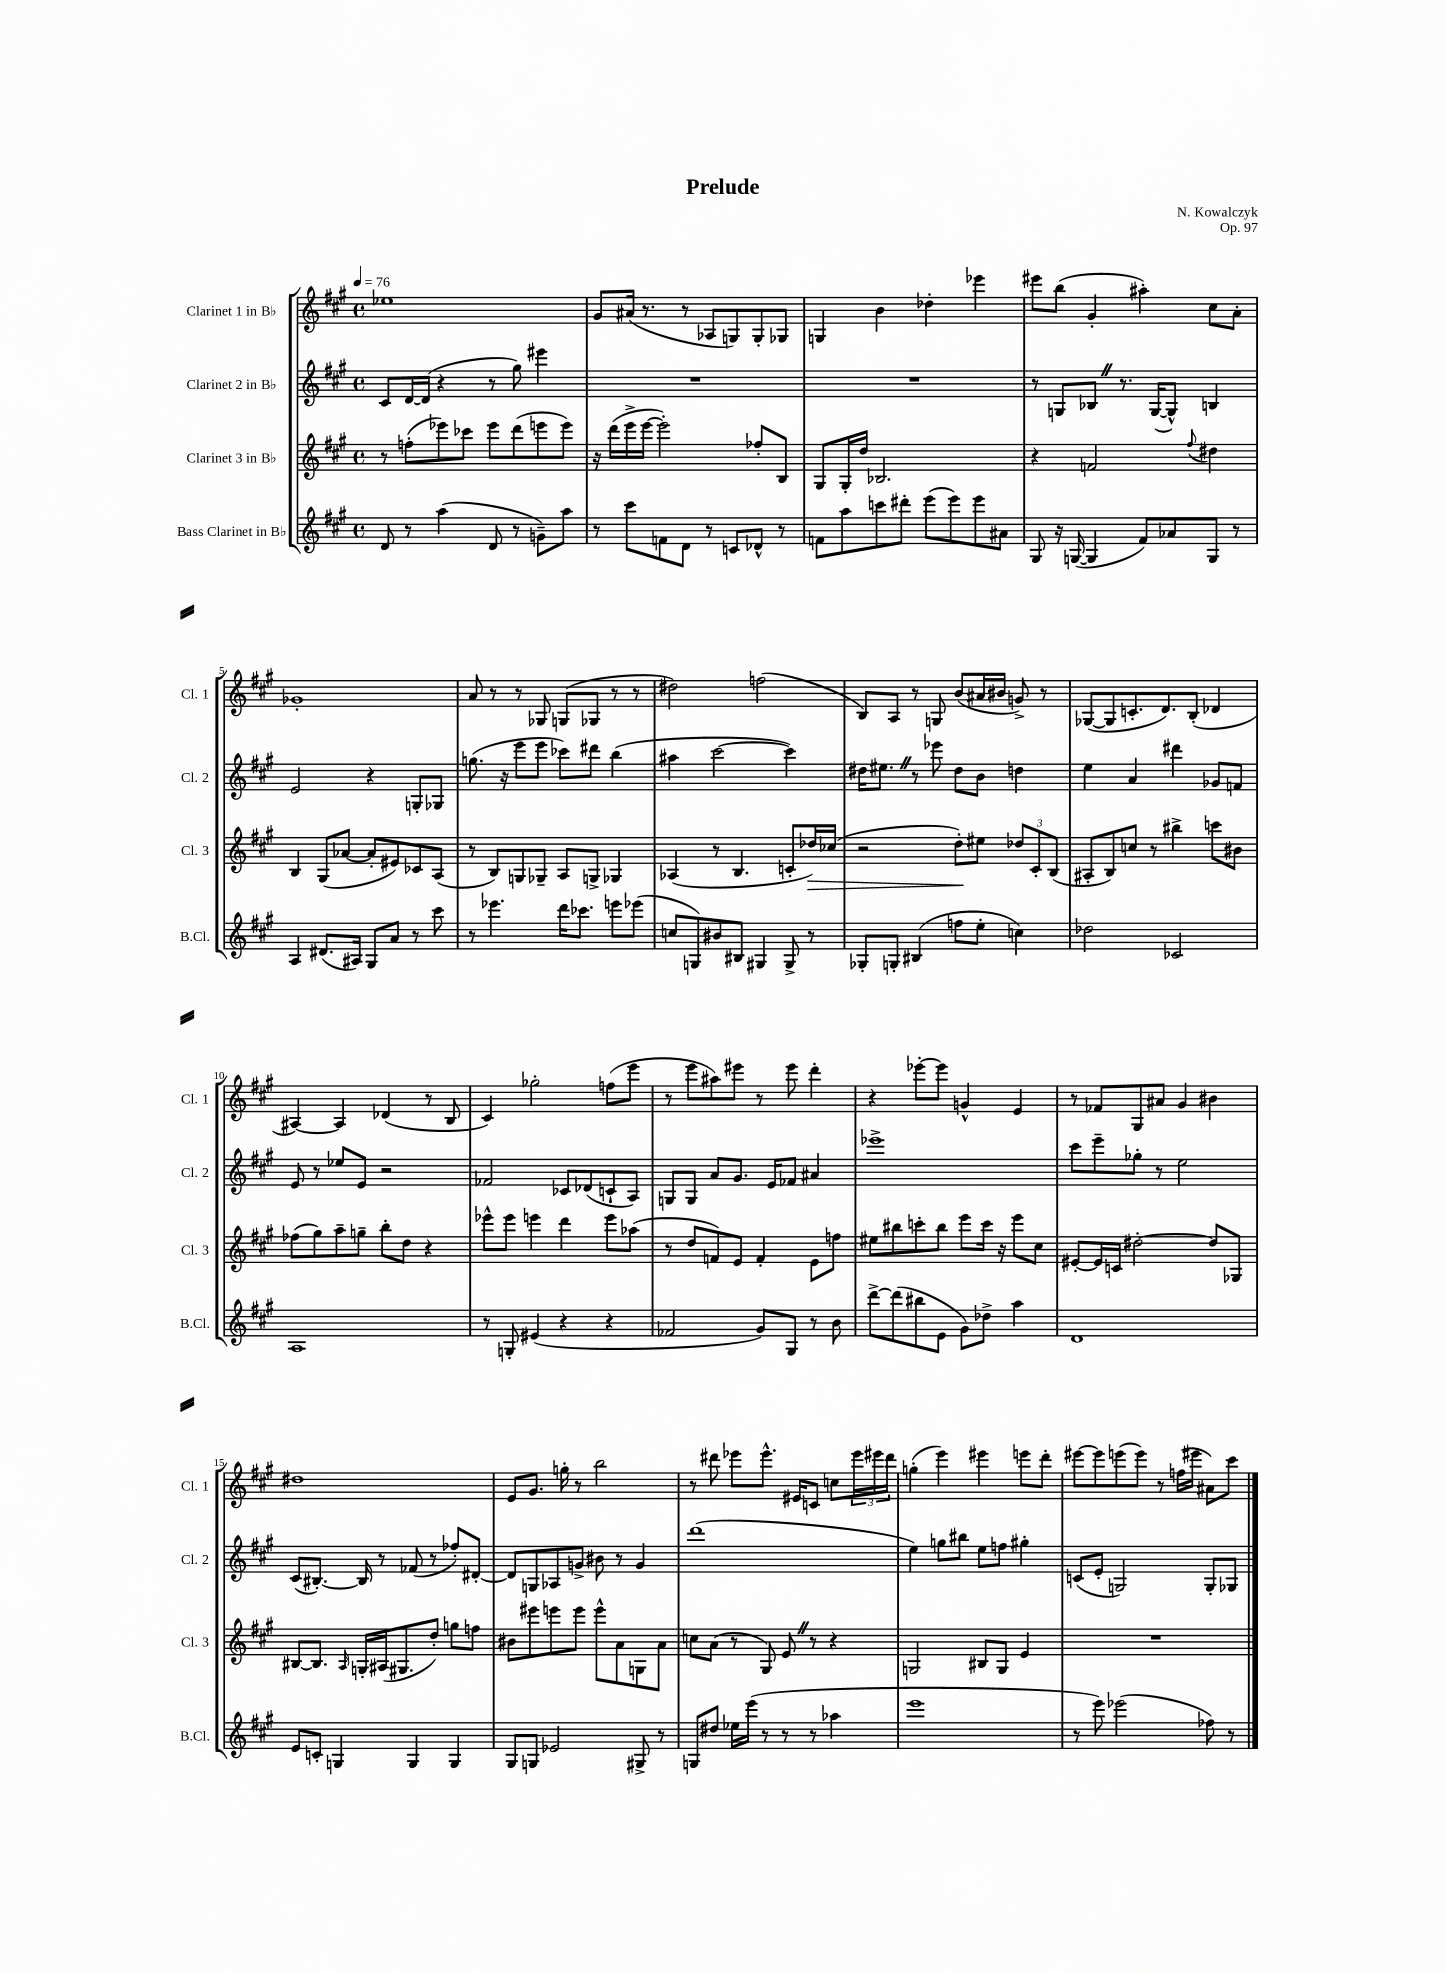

**kern	**kern	**dynam	**kern	**kern
*part4	*part3	*part3	*part2	*part1
*staff4	*staff3	*staff3	*staff2	*staff1
*I"Bass Clarinet in B♭	*I"Clarinet 3 in B♭	*	*I"Clarinet 2 in B♭	*I"Clarinet 1 in B♭
*I'B.Cl.	*I'Cl. 3	*	*I'Cl. 2	*I'Cl. 1
*clefG2	*clefG2	*	*clefG2	*clefG2
*k[f#c#g#]	*k[f#c#g#]	*	*k[f#c#g#]	*k[f#c#g#]
*M4/4	*M4/4	*	*M4/4	*M4/4
*met(c)	*met(c)	*	*met(c)	*met(c)
*MM76	*MM76	*	*MM76	*MM76
=1	=1	=1	=1	=1
8d/	8r	.	8c#/L	1ee-X
8r	(8ffn'\L	.	[16d/L	.
.	.	.	(16d/JJ]	.
(4aa\	8eee-X\)	.	4r	.
.	8ccc-X\J	.	.	.
8d/	8eee-\L	.	8r	.
8r	(8ddd\	.	8gg#\)	.
8gn~\L)	8eeen\	.	4eee#X\	.
8aa\J	8eee\J)	.	.	.
=2	=2	=2	=2	=2
8r	16r	.	1r	8g#/L
.	(16ddd\LL	.	.	.
8ccc#\L	16eee^\	.	.	(16a#X/Jk
.	[16eee\JJ	.	.	8.r
8fn\	2eee'\])	.	.	.
8d\J	.	.	.	8r
8r	.	.	.	8A-X/L
8cn/L	.	.	.	8Gn/)
8d-X^^/J	8ff-X'/L	.	.	8G'/
8r	8B/J	.	.	8G-X/J
=3	=3	=3	=3	=3
8fn\L	8G#/L	.	1r	4Gn/
8aa\	16G#'/L	.	.	.
.	16dd/JJ	.	.	.
8cccn\	2.B-X/	.	.	4b\
8ddd#X'\J	.	.	.	.
(8eee\L	.	.	.	4dd-X'\
8eee\)	.	.	.	.
8eee\	.	.	.	4eee-X\
8a#X\J	.	.	.	.
=4	=4	=4	=4	=4
8G#/	4r	.	8r	8eee#X\L
16r	.	.	8Gn/L	(8bb\J
([16Gn/	.	.	.	.
4G/]	2fn/	.	8B-XZ/J	4g#'/
.	.	.	8.r	.
8f#/L)	.	.	.	4aa#X'\)
.	.	.	([16G/KL	.
8a-X/	.	.	8G^^/J])	.
.	8qqff#/	.	.	.
8G/J	4dd#X\	.	4Bn/	8cc#\L
8r	.	.	.	8a'\J
!!LO:LB:g=z
=5	=5	=5	=5	=5
4A/	4B/	.	2e/	1g-X'
(8.d#X/L	(8G#/L	.	.	.
.	[8a-X/J	.	.	.
16A#X/Jk)	.	.	.	.
8G#/L	8a-'/L]	.	4r	.
8a/J	8e#X/)	.	.	.
8r	8c-X/	.	8Gn'/L	.
8ccc#\	(8A/J	.	8G-X/J	.
=6	=6	=6	=6	=6
8r	8r	.	(8.ggn\	8a/
4.eee-X\	8B/L)	.	.	8r
.	.	.	16r	.
.	8Gn/	.	8eee\L	8r
.	8G-X~/J	.	8eee\J	8G-X/
16ddd\KL	8A/L	.	8ccc-X\L)	(8Gn/L
8.ccc-X\J	.	.	.	.
.	8Gn^/J	.	8ddd#X\J	8G-X/J
8eeen\L	4G-X/	.	(4bb\	8r
(8eee-X\J	.	.	.	8r
=7	=7	=7	=7	=7
8ccn/L	(4A-X/	.	4aa#X\	2dd#X\)
8Gn/)	.	.	.	.
8b#X/	8r	.	[2ccc#\	.
8B#X/J	4.B/	.	.	.
4G#X/	.	.	.	(2ffn\
8G#^/	8cn'/L	.	4ccc#\])	.
!	!	!LO:HP:b	!	!
8r	16dd-X/L)	>	.	.
.	(16cc-X/JJ	.	.	.
=8	=8	=8	=8	=8
8G-X'/L	2r	.	16dd#X\KL	8B/L)
.	.	.	8.ee#XZ\J	.
8Gn'/J	.	.	.	8A/J
(4B#X/	.	.	8r	8r
.	.	.	8eee-X\	8Gn/
8ffn\L	8dd'\L)	.	8dd#\L	(8b/L
8ee'\J	8ee#X\J	]	8b\J	16a#X/L
.	.	.	.	16b#X/JJ
4ccn\)	12dd-X/L	.	4ddn\	8gn^/)
.	12c#'/	.	.	.
.	.	.	.	8r
.	(12B/J	.	.	.
=9	=9	=9	=9	=9
2dd-X\	8A#X'/L	.	4ee\	([8G-X/L
.	8B/)	.	.	8G-/]
.	8ccn/J	.	4a/	8.cn'/
.	8r	.	.	.
.	.	.	.	8.d/)
2c-X/	4bb#X^\	.	4ddd#X\	.
.	.	.	.	(8B'/J
.	8cccn\L	.	8g-X/L	4d-X/
.	8b#X\J	.	8fn/J	.
!!LO:LB:g=z
=10	=10	=10	=10	=10
1A	(8ff-X\L	.	8e/	[4A#X/)
.	8gg#\)	.	8r	.
.	8aa~\	.	8ee-X/L	4A#/]
.	8ggn~\J	.	8e/J	.
.	8bb'\L	.	2r	(4d-X/
.	8dd\J	.	.	.
.	4r	.	.	8r
.	.	.	.	8B/
=11	=11	=11	=11	=11
8r	8eee-X^^\L	.	2f-X/	4c#/)
8Gn'/	8eee-\J	.	.	.
(4e#X/	4eeen\	.	.	2gg-X'\
4r	4ddd\	.	8c-X/L	.
.	.	.	(8d-X/	.
4r	8eee\L	.	8cn`/	(8ffn\L
.	(8aa-X\J	.	8A/J)	8eee\J
=12	=12	=12	=12	=12
2f-X/	8r	.	8Gn/L	8r
.	8dd/L	.	8G/J	8eee\L
.	8fn/)	.	8a/L	8aa#X\)
.	8e/J	.	8.g#/J	8eee#X\J
8g#/L)	4f'/	.	.	8r
.	.	.	16e/KL	.
8G#/J	.	.	8f-X/J	8eee#\
8r	8e\L	.	4a#X/	4ddd'\
8b\	8ffn\J	.	.	.
=13	=13	=13	=13	=13
[8ddd^\L	8ee#X\L	.	1eee-X^	4r
(8ddd\]	8bb#X\	.	.	.
8bb#X\	8cccn'\	.	.	[8eee-X'\L
8e\J	8bb#\J	.	.	8eee-\J]
8g#\L)	8eee\L	.	.	4gn^^/
8dd-X^\J	16ccc\Jk	.	.	.
.	16r	.	.	.
4aa\	8eee\L	.	.	4e/
.	8cc#\J	.	.	.
=14	=14	=14	=14	=14
1d	[8e#X'/L	.	8ccc#\L	8r
.	16e#/L]	.	8eee~\	8f-X/L
.	16cn/JJ	.	.	.
.	[2dd#X'\	.	8gg-X'\J	8G#/
.	.	.	8r	8a#X/J
.	.	.	2ee\	4g#/
.	8dd#/L]	.	.	4b#X\
.	8G-X/J	.	.	.
!!LO:LB:g=z
=15	=15	=15	=15	=15
8e/L	[8B#X/L	.	(8c#/L	1dd#X
8cn'/J	8.B#/J]	.	[8.B#X'/J)	.
4Gn/	.	.	.	.
.	16qqA/	.	.	.
.	16Gn'/LL	.	16B#/]	.
.	(16A#X/J	.	8r	.
.	8.G#X/	.	.	.
4G/	.	.	(8f-X/	.
.	8dd'/J)	.	8r	.
4G/	8ggn\L	.	8ff-X'/L)	.
.	8ffn\J	.	[8d#X'/J	.
=16	=16	=16	=16	=16
8G#/L	8b#X\L	.	8d#/L]	8e/L
8Gn/J	8eee#X\	.	8Gn/	8.g#/J
2e-X/	8eeen\	.	8A-X/	.
.	.	.	.	16ggn'\
.	8eee\J	.	8gn^/J	8r
.	8eee^^\L	.	8b#X\	2bb\
.	8a\	.	8r	.
8G#X^/	8Gn\	.	4g/	.
8r	8a\J	.	.	.
=17	=17	=17	=17	=17
8Gn/L	8ccn\L	.	(1ddd	8r
8dd#X/J	(8a\J	.	.	8ddd#X\
16ee-X\LL	8r	.	.	8eee-X\L
(16eee\JJ	.	.	.	.
8r	8G#/)	.	.	8.eee-^^\J
8r	8eZ/	.	.	.
.	.	.	.	16e#X/KL
8r	8r	.	.	8cn/J
4aa-X\	4r	.	.	8ccn\L
.	.	.	.	24eee-\L
.	.	.	.	24eee#X\
.	.	.	.	24ddd#\JJ
=18	=18	=18	=18	=18
1eee	2Gn/	.	4ee\)	(4ggn'\
.	.	.	8ggn\L	4eee\)
.	.	.	8bb#X\J	.
.	8B#X/L	.	8ee\L	4eee#X\
.	8G/J	.	8ffn\J	.
.	4e/	.	4gg#X'\	8eeen\L
.	.	.	.	8ddd'\J
=19	=19	=19	=19	=19
8r	1r	.	(8cn/L	[8eee#X\L
8eee\)	.	.	8e'/J	8eee#\]
(2eee-X\	.	.	2Gn/)	(8eeen\
.	.	.	.	8eee\J)
.	.	.	.	8r
.	.	.	.	(16ffn\LL
.	.	.	.	16eee#X\JJ
8ff-X\)	.	.	8G'/L	8a#X\L)
8r	.	.	8G-X/J	8ccc#\J
==	==	==	==	==
*-	*-	*-	*-	*-
